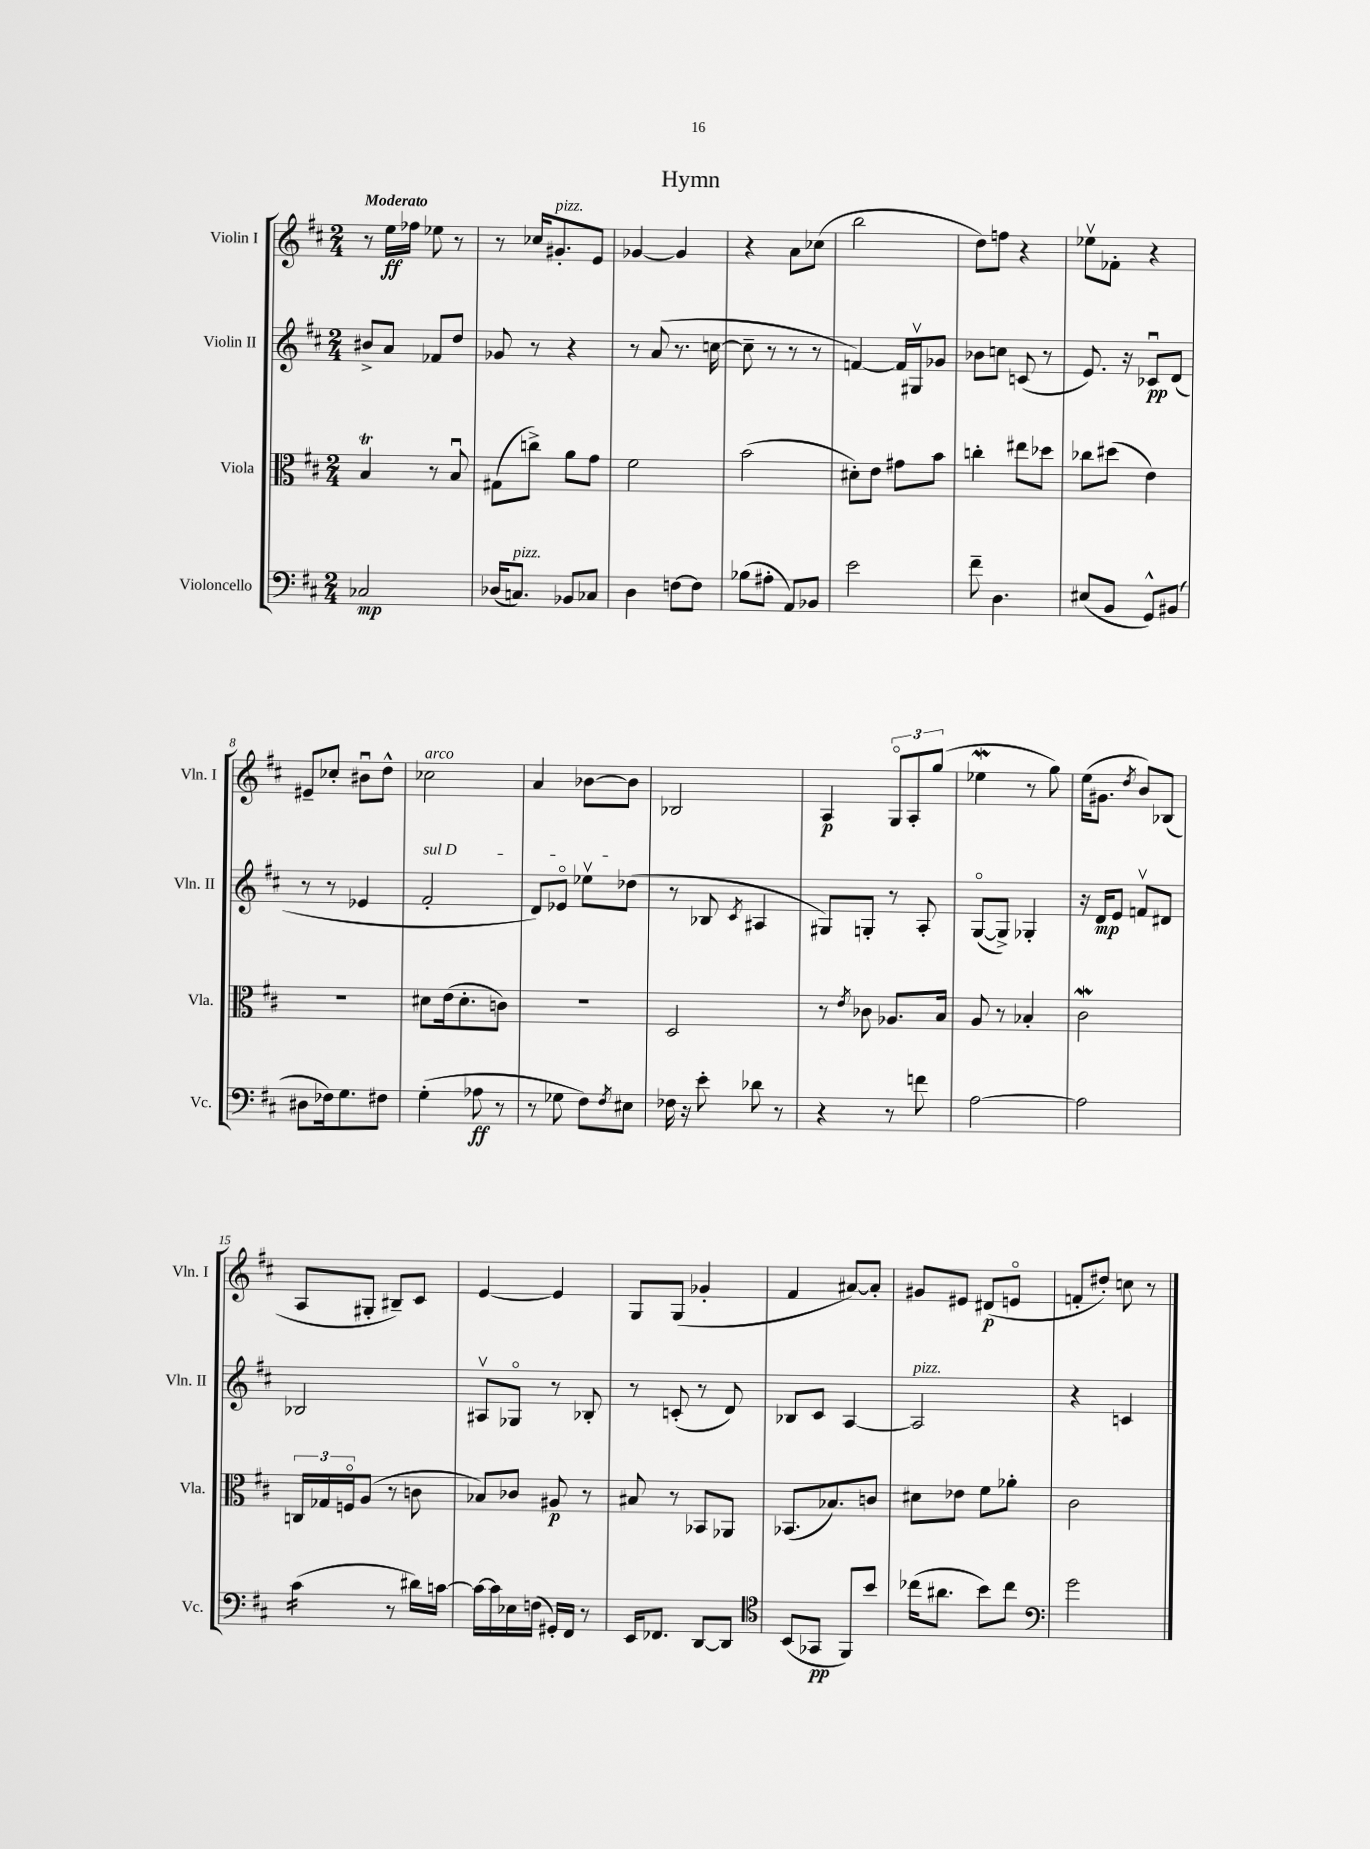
\header { title = "Hymn" }
<<
\new StaffGroup <<
\new Staff = "s0" \with { instrumentName = "Violin I" shortInstrumentName = "Vln. I" } {
    \clef treble \key d \major \numericTimeSignature \time 2/4 \tempo "Moderato"
    r8 e''16\ff fes''16 ees''8 r8 |
    r8 ces''16 gis'8.-.^\markup { \italic "pizz." } e'8 |
    ges'4~ ges'4 |
    r4 a'8 ces''8( |
    b''2 |
    d''8) f''8 r4 |
    ees''8\upbow fes'8-. r4 |
    eis'8-- ces''8-. bis'8\downbow d''8-^ |
    ces''2^\markup { \italic "arco" } |
    a'4 bes'8~ bes'8 |
    bes2 |
    a4\p \tuplet 3/2 { g8\flageolet a8-. g''8( } |
    ees''4\mordent r8 g''8) |
    e''16( gis'8. \acciaccatura { d''8 } b'8) bes8( |
    a8 gis8-. bis8--) cis'8 |
    e'4~ e'4 |
    g8 g8( ges'4-. |
    fis'4 ais'8~) ais'8-. |
    gis'8 eis'8 dis'8\p( e'8\flageolet |
    f'8-. dis''8-.) c''8 r8 \bar "|." |
}
\new Staff = "s1" \with { instrumentName = "Violin II" shortInstrumentName = "Vln. II" } {
    \clef treble \key d \major \numericTimeSignature \time 2/4
    bis'8-> a'8 fes'8 d''8 |
    ges'8 r8 r4 |
    r8 a'8( r8. c''16~ |
    c''8-- r8 r8 r8 |
    f'4~) f'16 gis16\upbow ges'8 |
    bes'8 c''8 c'8( r8 |
    e'8.) r16 ces'8\downbow\pp d'8( |
    r8 r8 ees'4 |
    \once \override TextSpanner.bound-details.left.text = \markup { \italic "sul D" } fis'2-.\startTextSpan |
    d'8) ees'8\flageolet ees''8\upbow des''8\stopTextSpan( |
    r8 bes8 \acciaccatura { cis'8 } ais4 |
    gis8) g8-. r8 a8-. |
    g8~\flageolet( g8->) ges4-. |
    r16 d'16\mp e'8 f'8\upbow dis'8 |
    bes2 |
    ais8\upbow ges8\flageolet r8 bes8-. |
    r8 c'8-.( r8 d'8) |
    bes8 cis'8 a4~ |
    a2^\markup { \italic "pizz." } |
    r4 c'4 \bar "|." |
}
\new Staff = "s2" \with { instrumentName = "Viola" shortInstrumentName = "Vla." } {
    \clef alto \key d \major \numericTimeSignature \time 2/4
    b4\trill r8 b8\downbow |
    gis8( c''8->) a'8 g'8 |
    fis'2 |
    b'2( |
    dis'8-.) e'8 gis'8 b'8 |
    c''4-. eis''8 des''8 |
    ces''8 dis''8( e'4) |
    r2 |
    dis'8 e'16( dis'8.-. c'8) |
    R2 |
    d2 |
    r8 \acciaccatura { e'8 } ces'8 aes8. b16 |
    a8 r8 bes4-. |
    cis'2\mordent |
    \tuplet 3/2 { c16 ges16 f16\flageolet } a8( r8 c'8 |
    bes8) ces'8 ais8\p r8 |
    bis8 r8 bes,8 aes,8 |
    bes,8.( bes8.) c'8 |
    dis'8 ees'8 fis'8 aes'8-. |
    cis'2 \bar "|." |
}
\new Staff = "s3" \with { instrumentName = "Violoncello" shortInstrumentName = "Vc." } {
    \clef bass \key d \major \numericTimeSignature \time 2/4
    ces2\mp |
    des16( c8.^\markup { \italic "pizz." }) bes,8 ces8 |
    d4 f8~ f8 |
    bes8( ais8-. a,8) bes,8 |
    e'2 |
    fis'8-- d4. |
    eis8( b,8 g,8-^) bis,8( |
    dis8 fes16) g8. fis8 |
    g4-.( aes8\ff r8 |
    r8 ges8 fis8) \acciaccatura { fis8 } eis8 |
    fes16 r16 e'8-. des'8 r8 |
    r4 r8 f'8 |
    a2~ |
    a2 |
    cis'4:16( r8 dis'16) c'16~ |
    c'16~ c'16 ees16 f16( gis,16-.) fis,16 r8 |
    e,16 fes,8. d,8~ d,8 |
    \clef tenor b,8( ges,8\pp fis,8) b'8 |
    ces''16( ais'8. b'8) ces''8 |
    \clef bass g'2 \bar "|." |
}
>>
>>
